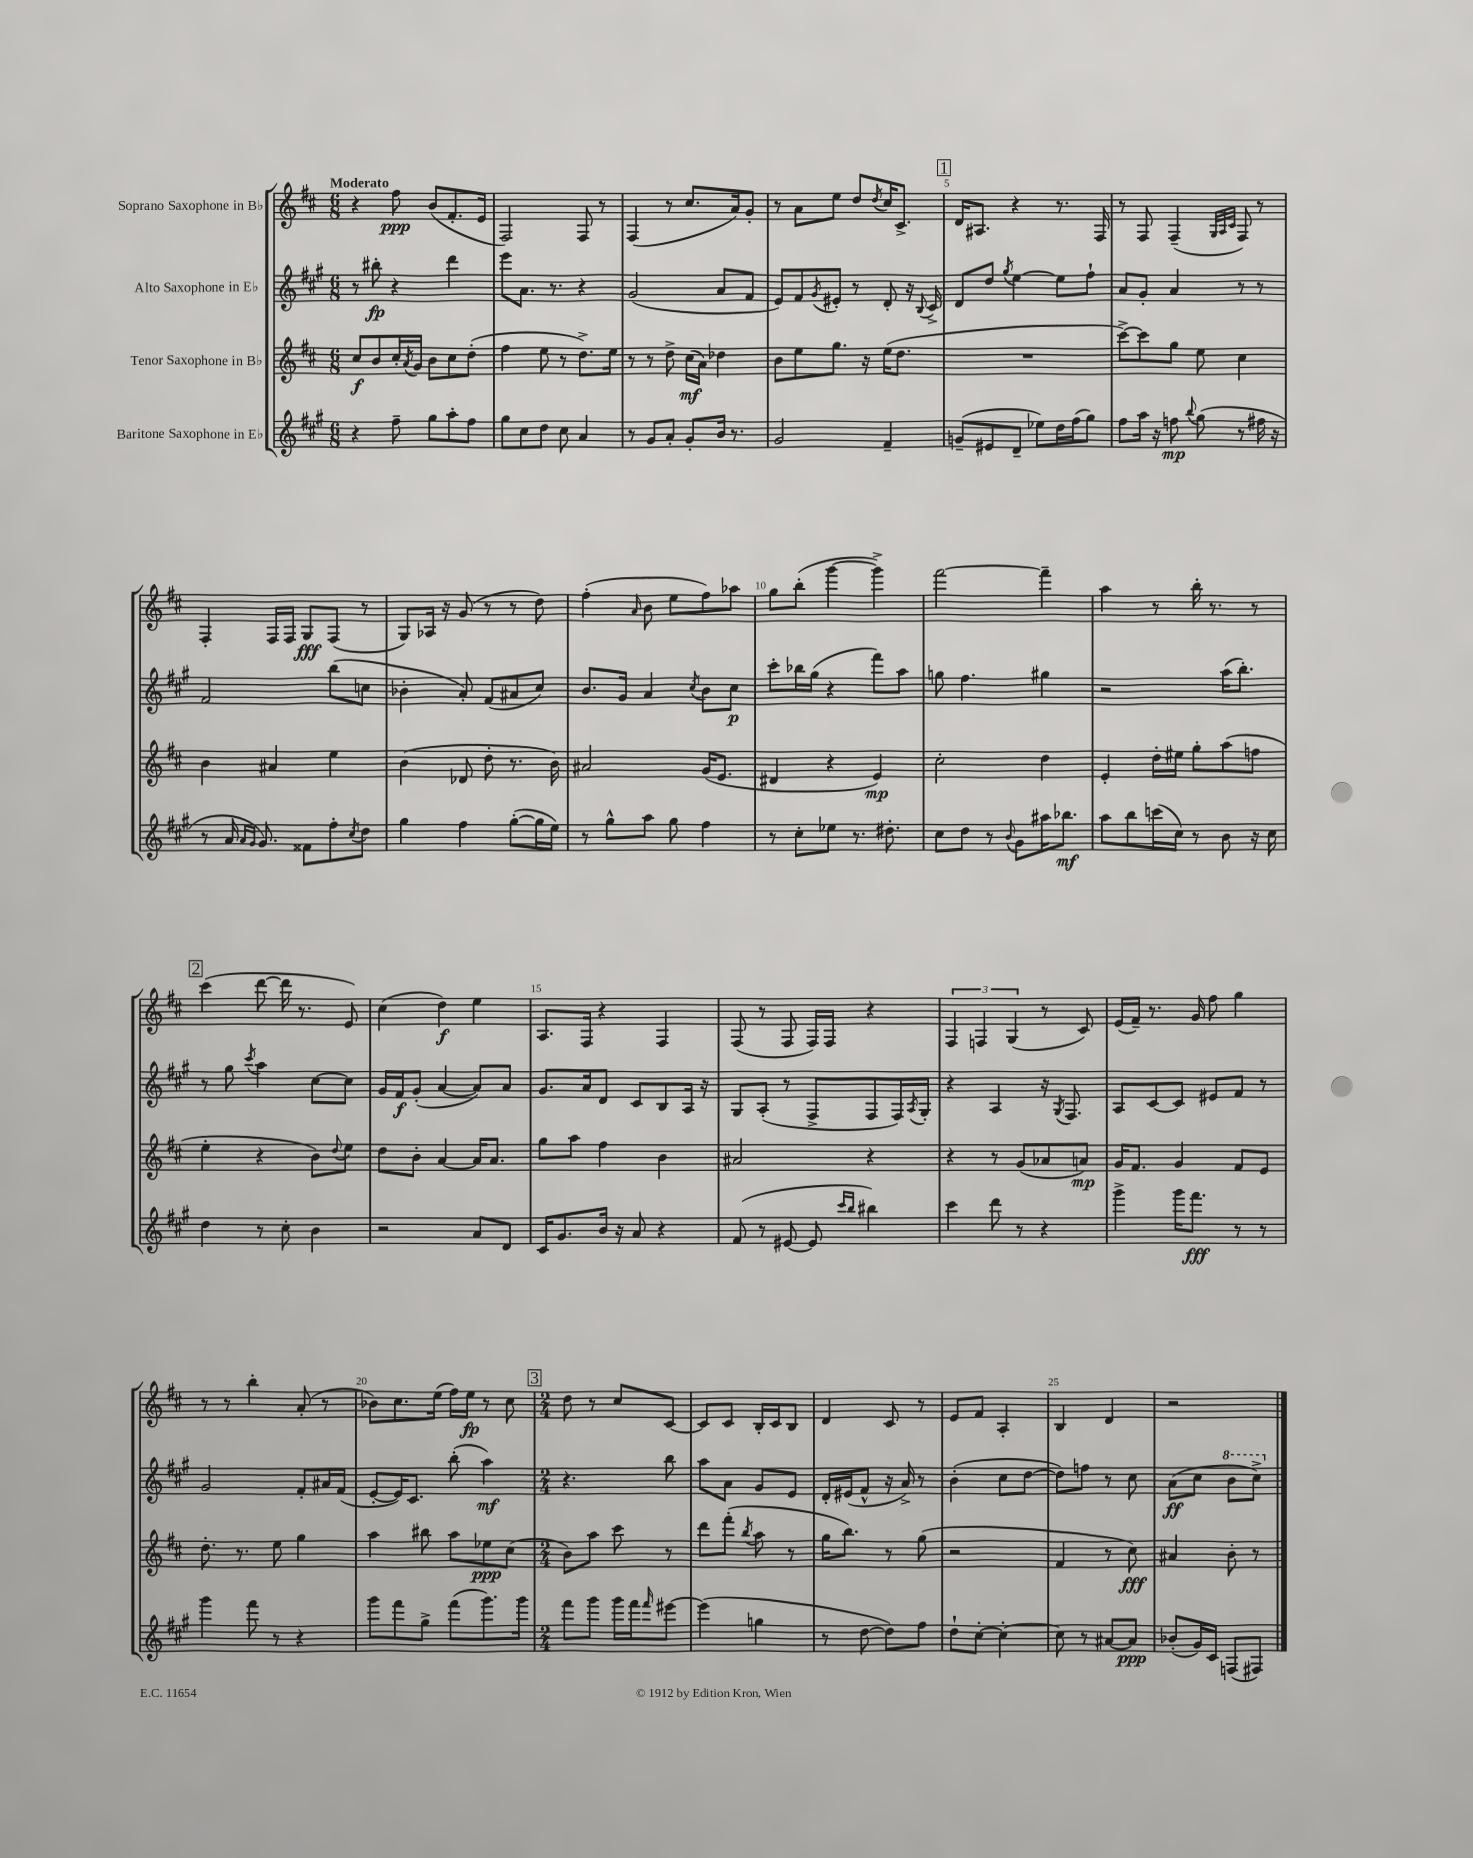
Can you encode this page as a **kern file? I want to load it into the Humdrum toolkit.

**kern	**dynam	**kern	**dynam	**kern	**dynam	**kern	**dynam
*part4	*part4	*part3	*part3	*part2	*part2	*part1	*part1
*staff4	*staff4	*staff3	*staff3	*staff2	*staff2	*staff1	*staff1
*I"Baritone Saxophone in E♭	*	*I"Tenor Saxophone in B♭	*	*I"Alto Saxophone in E♭	*	*I"Soprano Saxophone in B♭	*
*clefG2	*	*clefG2	*	*clefG2	*	*clefG2	*
*k[f#c#g#]	*	*k[f#c#]	*	*k[f#c#g#]	*	*k[f#c#]	*
*M6/8	*	*M6/8	*	*M6/8	*	*M6/8	*
=1	=1	=1	=1	=1	=1	=1	=1
!	!	!	!	!	!	!LO:TX:a:B:t=Moderato	!
4r	.	8cc#/L	f	8r	.	4r	.
.	.	8b/	.	8bb#X'\	fp	.	.
8ff#~\	.	16cc#'/L	.	4r	.	8ff#\	ppp
.	.	8qa/	.	.	.	.	.
.	.	16g/JJ	.	.	.	.	.
8gg#\L	.	8b\L	.	.	.	(8b/L	.
8aa'\	.	8cc#\	.	4ddd\	.	8.f#'/	.
8ff#\J	.	(8dd'\J	.	.	.	.	.
.	.	.	.	.	.	16e/Jk	.
=2	=2	=2	=2	=2	=2	=2	=2
8gg#\L	.	4ff#\	.	8eee\L	.	2F#/)	.
8cc#\	.	.	.	8.a\J	.	.	.
8dd\J	.	8ee\	.	.	.	.	.
.	.	.	.	8.r	.	.	.
8cc#\	.	8r	.	.	.	.	.
4a/	.	8.dd^\L)	.	4r	.	8F#/	.
.	.	.	.	.	.	8r	.
.	.	16ee\Jk	.	.	.	.	.
=3	=3	=3	=3	=3	=3	=3	=3
8r	.	8r	.	(2g#/	.	(4F#/	.
8g#/L	.	8r	.	.	.	.	.
8a'/J	.	8dd^\	.	.	.	8r	.
8g#'/L	.	(16cc#\LL	mf	.	.	8.cc#/L	.
.	.	16a\JJ)	.	.	.	.	.
16b/Jk	.	4dd-X\	.	8a/L	.	.	.
8.r	.	.	.	.	.	16a/k)	.
.	.	.	.	8f#/J	.	8g'/J	.
=4	=4	=4	=4	=4	=4	=4	=4
2g#/	.	8b\L	.	8e/L)	.	8r	.
.	.	8ee\	.	8f#/	.	8a\L	.
.	.	.	.	8qg#/	.	.	.
.	.	8.gg\J	.	8e#X'/J	.	8ee\J	.
.	.	.	.	8r	.	8dd/L	.
.	.	16r	.	.	.	.	.
.	.	.	.	.	.	8qdd/	.
4f#~/	.	(16ee\KL	.	8d'/	.	16cc#/K	.
.	.	8.dd\J	.	.	.	8.c#^/J	.
.	.	.	.	16r	.	.	.
.	.	.	.	8qqB/	.	.	.
.	.	.	.	16c#^/	.	.	.
!!LO:REH:place=s1:t=1
=5	=5	=5	=5	=5	=5	=5	=5
(8gn~/L	.	2.r	.	8d/L	.	16d/KL	.
.	.	.	.	.	.	8.A#X/J	.
8e#X/	.	.	.	8dd/J	.	.	.
.	.	.	.	8qgg#/	.	.	.
8d~/J	.	.	.	[4ee\	.	4r	.
8ee-X\L)	.	.	.	.	.	.	.
16dd\L	.	.	.	8ee\L]	.	8.r	.
(16ff#\J	.	.	.	.	.	.	.
8gg#\J)	.	.	.	8ff#`\J	.	.	.
.	.	.	.	.	.	16F#/	.
=6	=6	=6	=6	=6	=6	=6	=6
8ff#\L	.	[8ccc#^\L)	.	8a/L	.	8r	.
16aa\Jk	.	8ccc#\]	.	8g#'/J	.	8F#/	.
16r	.	.	.	.	.	.	.
8ffn\	mp	8gg\J	.	4a/	.	(4F#~/	.
8qqbb/	.	.	.	.	.	.	.
(8gg#\	.	8ee\	.	.	.	.	.
.	.	.	.	.	.	32qqG/LLL	.
.	.	.	.	.	.	32qqA/	.
.	.	.	.	.	.	32qqc#/JJJ	.
8r	.	4cc#\	.	8r	.	8F#/)	.
16ff#X\	.	.	.	8r	.	8r	.
16r	.	.	.	.	.	.	.
!!LO:LB:g=z
=7	=7	=7	=7	=7	=7	=7	=7
8r	.	4b\	.	2f#/	.	4F#'/	.
16a/	.	.	.	.	.	.	.
16qqa/LL	.	.	.	.	.	.	.
16qqg#/JJ	.	.	.	.	.	.	.
8.g#/)	.	.	.	.	.	.	.
.	.	4a#X/	.	.	.	16F#/LL	.
.	.	.	.	.	.	16F#/JJ	.
8f##X\L	.	.	.	.	.	8G/L	fff
8ff#'\	.	4ee\	.	(8bb\L	.	(8F#/J	.
8qcc#/	.	.	.	.	.	.	.
8dd\J	.	.	.	8ccn\J	.	8r	.
=8	=8	=8	=8	=8	=8	=8	=8
4gg#\	.	(4b\	.	4b-X'\	.	8G/L)	.
.	.	.	.	.	.	16A-X/Jk	.
.	.	.	.	.	.	16r	.
4ff#\	.	8d-X/	.	8a'/)	.	(8g/	.
.	.	8dd'\	.	(8f#/L	.	8r	.
([8gg#'\L	.	8.r	.	8a#X/	.	8r	.
16gg#\L]	.	.	.	8cc#/J)	.	8dd\)	.
16ee\JJ)	.	16b\)	.	.	.	.	.
=9	=9	=9	=9	=9	=9	=9	=9
8r	.	2a#X/	.	8.b/L	.	(4ff#'\	.
8gg#^^\L	.	.	.	.	.	.	.
.	.	.	.	16g#/Jk	.	.	.
.	.	.	.	.	.	16qqa/	.
8aa\J	.	.	.	4a/	.	8b\	.
8gg#\	.	.	.	.	.	8ee\L	.
.	.	.	.	8qcc#/	.	.	.
4ff#\	.	(16g/KL	.	8b\L	.	8ff#\)	.
.	.	8.e/J	.	.	.	.	.
.	.	.	.	8cc#\J	p	8aa-X\J	.
=10	=10	=10	=10	=10	=10	=10	=10
8r	.	4d#X/	.	8ccc#'\L	.	8gg\L	.
8cc#'\L	.	.	.	16bb-X\L	.	(8bb'\J	.
.	.	.	.	(16gg#\JJ	.	.	.
8ee-X\J	.	4r	.	4r	.	[4ggg\	.
8.r	.	.	.	.	.	.	.
.	.	4e/)	mp	8fff#\L)	.	4ggg^\])	.
8.dd#X'\	.	.	.	.	.	.	.
.	.	.	.	8aa\J	.	.	.
=11	=11	=11	=11	=11	=11	=11	=11
8cc#\L	.	2cc#'\	.	8ggn\	.	[2fff#\	.
8dd\J	.	.	.	4.ff#\	.	.	.
8r	.	.	.	.	.	.	.
8qqb/	.	.	.	.	.	.	.
8g#\L	.	.	.	.	.	.	.
16aa#X\K	.	4dd\	.	4gg#X\	.	4fff#~\]	.
8.bb-X\J	mf	.	.	.	.	.	.
=12	=12	=12	=12	=12	=12	=12	=12
8aa\L	.	4e'/	.	2r	.	4aa\	.
8bb\	.	.	.	.	.	.	.
(16cccn\L	.	16dd'\LL	.	.	.	8r	.
16cc#\JJ)	.	16ee#X\JJ	.	.	.	.	.
8r	.	8gg'\L	.	.	.	16bb'\	.
.	.	.	.	.	.	8.r	.
8b\	.	(8aa\	.	(16aa\KL	.	.	.
.	.	.	.	8.bb'\J)	.	.	.
16r	.	8ffn\J	.	.	.	8r	.
16cc#\	.	.	.	.	.	.	.
!!LO:LB:g=z
!!LO:REH:place=s1:t=2
=13	=13	=13	=13	=13	=13	=13	=13
4dd\	.	4ee'\	.	8r	.	(4ccc#\	.
.	.	.	.	8gg#\	.	.	.
.	.	.	.	8qccc#/	.	.	.
8r	.	4r	.	4aa\	.	[8ddd\	.
8cc#'\	.	.	.	.	.	16ddd\]	.
.	.	.	.	.	.	8.r	.
4b\	.	8b\L)	.	[8cc#\L	.	.	.
.	.	8qqdd/	.	.	.	.	.
.	.	8ee\J	.	8cc#\J]	.	8e/)	.
=14	=14	=14	=14	=14	=14	=14	=14
2r	.	8dd\L	.	16g#/LL	.	(4cc#\	.
.	.	.	.	16f#/J	f	.	.
.	.	8b'\J	.	(8g#'/J	.	.	.
.	.	[4a/	.	[4a/	.	4dd\)	f
8a/L	.	16a/KL]	.	8a/L])	.	4ee\	.
.	.	8.a/J	.	.	.	.	.
8d/J	.	.	.	8a/J	.	.	.
=15	=15	=15	=15	=15	=15	=15	=15
16c#/KL	.	8gg\L	.	8.g#/L	.	8.A/L	.
8.g#/	.	.	.	.	.	.	.
.	.	8aa\J	.	.	.	.	.
.	.	.	.	16a/k	.	16F#/Jk	.
16b/Jk	.	4ff#\	.	8d/J	.	4r	.
16r	.	.	.	.	.	.	.
8a/	.	.	.	8c#/L	.	.	.
4r	.	4b\	.	8B/	.	4F#/	.
.	.	.	.	16A/Jk	.	.	.
.	.	.	.	16r	.	.	.
=16	=16	=16	=16	=16	=16	=16	=16
(8f#/	.	2a#X/	.	8G#/L	.	(8F#/	.
8r	.	.	.	(8A'/J	.	8r	.
[8e#X/	.	.	.	8r	.	8F#/	.
8e#/]	.	.	.	8F#^/L	.	16F#/LL)	.
.	.	.	.	.	.	16F#/JJ	.
16qqccc#/LL	.	.	.	.	.	.	.
16qqbb/JJ	.	.	.	.	.	.	.
4bb#X\)	.	4r	.	8F#/	.	4r	.
.	.	.	.	16F#/L)	.	.	.
.	.	.	.	8qA/	.	.	.
.	.	.	.	16G#'/JJ	.	.	.
=17	=17	=17	=17	=17	=17	=17	=17
4ccc#\	.	4r	.	4r	.	6F#/	.
.	.	.	.	.	.	6Fn/	.
8ddd\	.	8r	.	4A/	.	.	.
.	.	.	.	.	.	(6G/	.
8r	.	(8g/L	.	.	.	.	.
4r	.	8a-X/	.	16r	.	8r	.
.	.	.	.	8qG#/	.	.	.
.	.	.	.	8.F#/	.	.	.
.	.	8an/J)	mp	.	.	8c#/)	.
=18	=18	=18	=18	=18	=18	=18	=18
4ggg#^\	.	16g/KL	.	8A/L	.	(16e/LL	.
.	.	8.f#/J	.	.	.	16f#~/JJ)	.
.	.	.	.	[8c#/	.	8.r	.
16ggg#\KL	.	4g/	.	8c#/J]	.	.	.
8.fff#\J	fff	.	.	.	.	16g/	.
.	.	.	.	8e#X/L	.	8ff#\	.
8r	.	8f#/L	.	8f#/J	.	4gg\	.
8r	.	8e/J	.	8r	.	.	.
!!LO:LB:g=z
=19	=19	=19	=19	=19	=19	=19	=19
4ggg#\	.	8.dd'\	.	2g#/	.	8r	.
.	.	.	.	.	.	8r	.
.	.	8.r	.	.	.	.	.
8fff#\	.	.	.	.	.	4bb'\	.
8r	.	8ee\	.	.	.	.	.
4r	.	4gg\	.	8f#'/L	.	(8a'/	.
.	.	.	.	16a#X/L	.	8r	.
.	.	.	.	(16f#/JJ	.	.	.
=20	=20	=20	=20	=20	=20	=20	=20
8ggg#\L	.	4aa\	.	[8e'/L	.	8b-X\L)	.
8fff#\	.	.	.	16e/K])	.	8.cc#\	.
.	.	.	.	8.c#/J	.	.	.
8gg#^\J	.	8bb#X\	.	.	.	.	.
.	.	.	.	.	.	(16ee\Jk	.
(8fff#\L	.	8aa\L	.	(8bb'\	.	16ff#\LL)	.
.	.	.	.	.	.	16ee\JJ	fp
8.ggg#\)	.	8ee-X\	ppp	4aa\)	mf	8r	.
.	.	(8cc#\J	.	.	.	8cc#\	.
16ggg#\Jk	.	.	.	.	.	.	.
!!LO:REH:place=s1:t=3
=21	=21	=21	=21	=21	=21	=21	=21
*M2/4	*	*M2/4	*	*M2/4	*	*M2/4	*
8fff#\L	.	8b\L)	.	4.r	.	8dd\	.
8ggg#\J	.	8aa\J	.	.	.	8r	.
16ggg#\LL	.	8ccc#\	.	.	.	8cc#/L	.
16fff#\J	.	.	.	.	.	.	.
16qqfff#/	.	.	.	.	.	.	.
[8eee#X\J	.	8r	.	8bb\	.	[8c#/J	.
=22	=22	=22	=22	=22	=22	=22	=22
(4eee#\]	.	8ddd\L	.	8aa\L	.	8c#/L]	.
.	.	(8fff#'\J	.	8a\J	.	8c#/J	.
.	.	8qbb/	.	.	.	.	.
4ggn\	.	8aa\	.	8g#/L	.	16B'/LL	.
.	.	.	.	.	.	16c#/J	.
.	.	8r	.	8e/J	.	8B/J	.
=23	=23	=23	=23	=23	=23	=23	=23
8r	.	16gg\KL	.	16d'/LL	.	4d/	.
.	.	8.bb\J)	.	(16e#X/J	.	.	.
[8dd\	.	.	.	8f#^^/J	.	.	.
8dd\L])	.	8r	.	16r	.	8c#/	.
.	.	.	.	16a^/)	.	.	.
8ff#\J	.	(8gg\	.	8r	.	8r	.
=24	=24	=24	=24	=24	=24	=24	=24
8dd`\L	.	2r	.	(4b'\	.	8e/L	.
[8cc#'\J	.	.	.	.	.	8f#/J	.
4cc#'\_	.	.	.	8cc#\L	.	4A'/	.
.	.	.	.	[8dd\J	.	.	.
=25	=25	=25	=25	=25	=25	=25	=25
8cc#\]	.	4f#/	.	8dd\L])	.	4B/	.
8r	.	.	.	8ffn\J	.	.	.
[8a#X/L	.	8r	.	8r	.	4d/	.
8a#/J]	ppp	8cc#\)	fff	8cc#\	.	.	.
=26	=26	=26	=26	=26	=26	=26	=26
(8b-X'/L	.	4a#X/	.	(8a\L	ff	2r	.
16g#/L)	.	.	.	8cc#\J	.	.	.
16c#/JJ	.	.	.	.	.	.	.
*	*	*	*	*8va	*	*	*
(8Fn/L	.	8b'\	.	8bb\L	.	.	.
8F#X/J)	.	8r	.	8ccc#^\J)	.	.	.
*	*	*	*	*X8va	*	*	*
==	==	==	==	==	==	==	==
*-	*-	*-	*-	*-	*-	*-	*-
